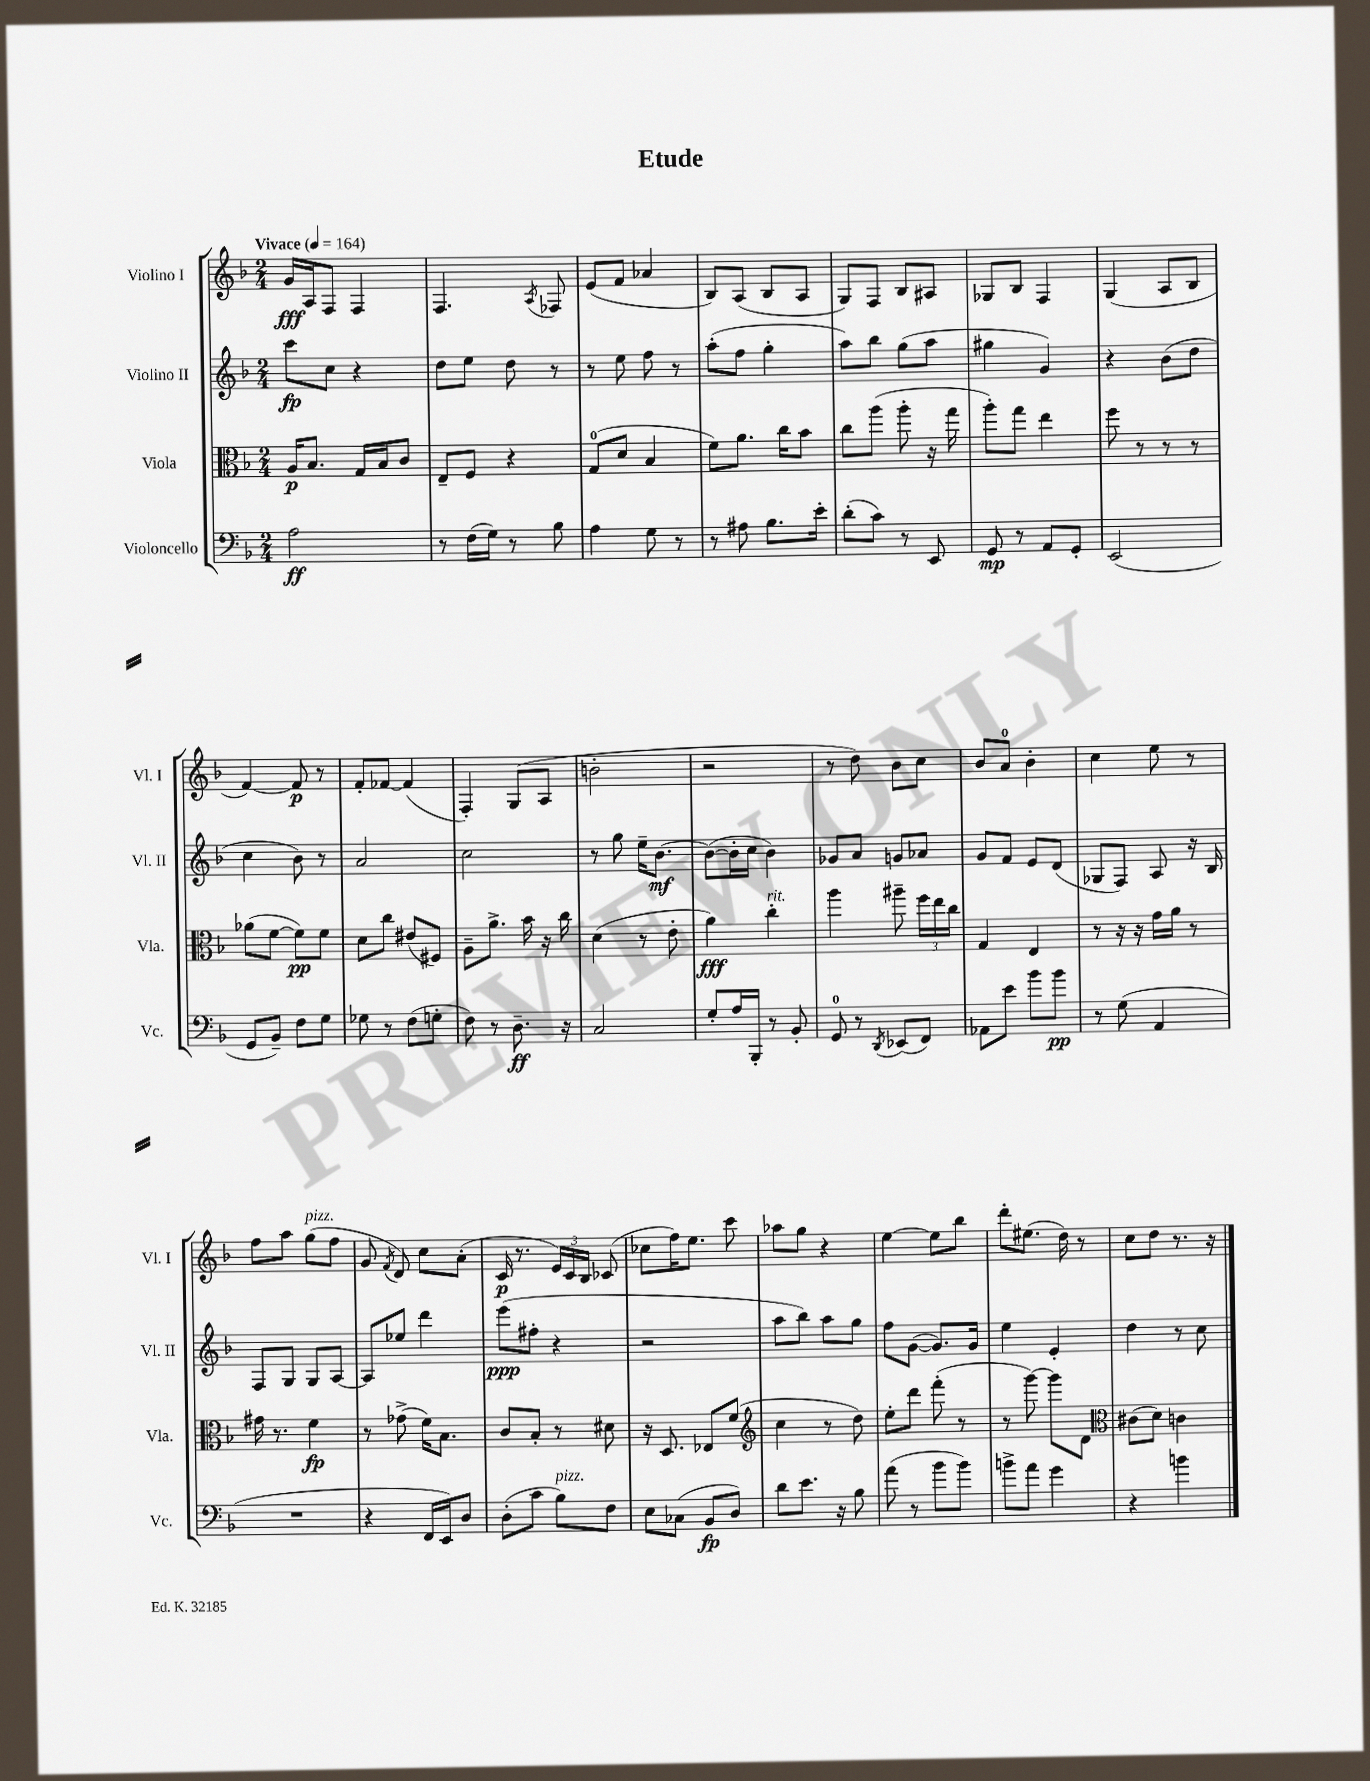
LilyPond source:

\header { title = "Etude" }
<<
\new StaffGroup <<
\new Staff = "s0" \with { instrumentName = "Violino I" shortInstrumentName = "Vl. I" } {
    \clef treble \key f \major \numericTimeSignature \time 2/4 \tempo "Vivace" 4 = 164
    \autoBeamOff g'16[\fff a16 f8] f4 |
    f4. \acciaccatura { a8 } fes8 |
    e'8[( f'8] aes'4 |
    bes8[) a8]( bes8[ a8] |
    g8[) f8] bes8[ ais8] |
    ges8[ bes8] f4 |
    g4( a8[ bes8] |
    f'4~) f'8\p r8 |
    f'8[-. fes'8]~ fes'4( |
    f4-.) g8[( a8] |
    b'2-. |
    r2 |
    r8 d''8) bes'8[ c''8] |
    bes'8[ a'8]-0 bes'4-. |
    c''4 e''8 r8 |
    f''8[ a''8] g''8[^\markup { \italic "pizz." }( f''8] |
    g'8 \acciaccatura { f'8 } d'8) c''8[ a'8]-.( |
    c'16\p r8. \tuplet 3/2 { e'16[) c'16 bes16] } ces'8( |
    ces''8[ f''16) e''8.] c'''8 |
    aes''8[ g''8] r4 |
    e''4~ e''8[ bes''8] |
    d'''8[-. eis''8.]( d''16) r8 |
    c''8[ d''8] r8. r16 \bar "|." |
}
\new Staff = "s1" \with { instrumentName = "Violino II" shortInstrumentName = "Vl. II" } {
    \clef treble \key f \major \numericTimeSignature \time 2/4
    \autoBeamOff c'''8[\fp c''8] r4 |
    d''8[ e''8] d''8 r8 |
    r8 e''8 f''8 r8 |
    a''8[-.( f''8] g''4-. |
    a''8[) bes''8] g''8[( a''8] |
    gis''4 g'4) |
    r4 bes'8[( d''8] |
    c''4 bes'8) r8 |
    a'2 |
    c''2 |
    r8 g''8 e''16[-- bes'8.]~\mf |
    bes'8[~( bes'16-. c''16] bes'4) |
    ges'8[ a'8] g'8[ aes'8] |
    g'8[ f'8] e'8[ d'8]( |
    ges8[ f8]) a8 r16 bes16 |
    f8[ g8] g8[ a8]~ |
    a8[ ees''8] d'''4 |
    e'''8[\ppp( fis''8]-. r4 |
    r2 |
    a''8[ bes''8]) a''8[ g''8] |
    f''8[ g'8]~( g'8.[) g'16] |
    e''4 e'4-. |
    d''4 r8 c''8 \bar "|." |
}
\new Staff = "s2" \with { instrumentName = "Viola" shortInstrumentName = "Vla." } {
    \clef alto \key f \major \numericTimeSignature \time 2/4
    \autoBeamOff a16[\p bes8.] g16[ bes16 c'8] |
    e8[-- f8] r4 |
    g8[-0( d'8] bes4 |
    f'8[) a'8.] c''16[ bes'8] |
    c''8[ a''8]( a''8-. r16 g''16 |
    a''8[-.) g''8] e''4 |
    f''8 r8 r8 r8 |
    aes'8[( f'8]~ f'8[\pp) f'8] |
    d'8[ c''8] eis'8[( fis8]) |
    a8[-- a'8.]-> bes'16 r16 c''16 |
    d'4( r8 e'8-. |
    a'4\fff) c''4-.^\markup { \italic "rit." } |
    a''4 ais''8-- \tuplet 3/2 { f''16[ e''16 c''16] } |
    g4 e4 |
    r8 r16 r16 g'16[ a'16] r8 |
    gis'16 r8. f'4\fp |
    r8 ges'8->( f'16[) bes8.] |
    c'8[ bes8]-. r8 dis'8 |
    r16 d8. ees8[ f'8]( |
    \clef treble c''4 r8 d''8) |
    e''8[-. d'''8] f'''8-.( r8 |
    r8 g'''8~) g'''8[ d'8] |
    \clef alto cis'8[( d'8]) c'4 \bar "|." |
}
\new Staff = "s3" \with { instrumentName = "Violoncello" shortInstrumentName = "Vc." } {
    \clef bass \key f \major \numericTimeSignature \time 2/4
    \autoBeamOff a2\ff |
    r8 f16[( g16]) r8 bes8 |
    a4 g8 r8 |
    r8 ais8 bes8.[ e'16]-. |
    d'8[-.( c'8]) r8 e,8 |
    g,8\mp r8 a,8[ g,8]-. |
    e,2( |
    g,8[ bes,8]--) f8[ g8] |
    ges8 r8 f8[( g8]-. |
    f8) r8 d8.--\ff r16 |
    c2 |
    g8[-. a16 bes,,16]-. r8 bes,8-. |
    g,8-0 r8 \acciaccatura { d,8 } ees,8[( f,8]) |
    aes,8[ e'8] bes'8[ bes'8]\pp |
    r8 g8( a,4 |
    R2 |
    r4 f,16[ e,16) d8] |
    d8[-.( c'8] bes8[^\markup { \italic "pizz." }) f8] |
    e8[ ces8]( bes,8[\fp d8]) |
    d'8[ e'8.] r16 bes8 |
    a'8( r8 bes'8[ bes'8]) |
    b'8[-> a'8] g'4 |
    r4 b'4 \bar "|." |
}
>>
>>
\layout { \context { \Score \remove "Bar_number_engraver" } }
